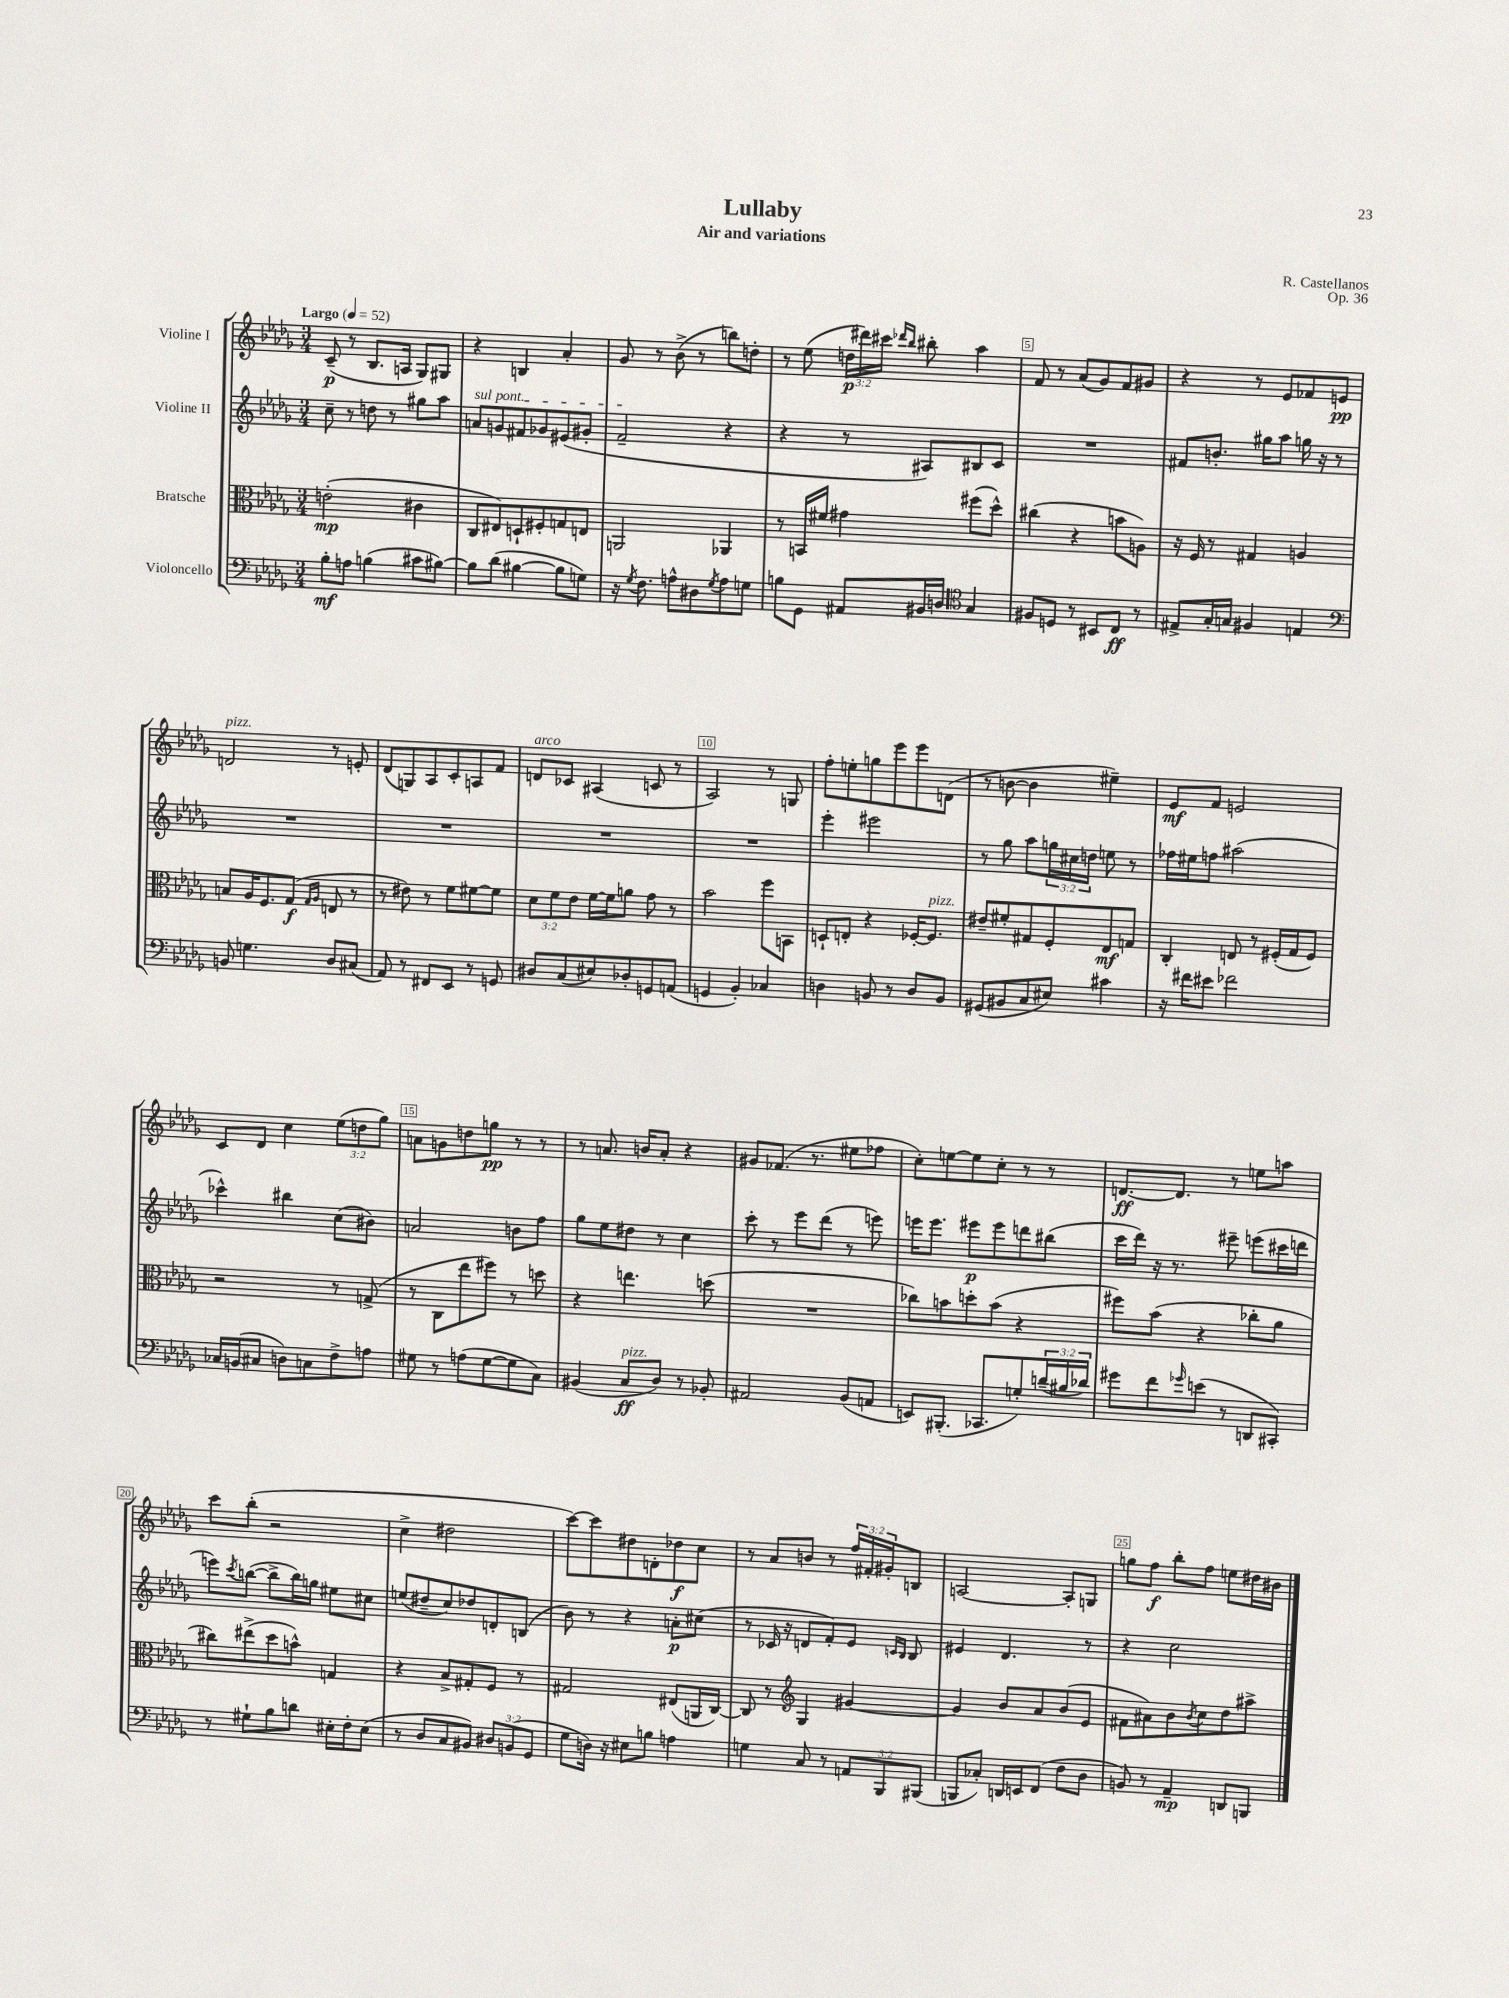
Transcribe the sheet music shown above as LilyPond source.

\header { title = "Lullaby" composer = "R. Castellanos" subtitle = "Air and variations" opus = "Op. 36" }
<<
\new StaffGroup <<
\new Staff = "s0" \with { instrumentName = "Violine I" } {
    \clef treble \key des \major \numericTimeSignature \time 3/4 \override Staff.TupletNumber.text = #tuplet-number::calc-fraction-text \tempo "Largo" 4 = 52
    c'8--\p( r8 bes8. a16 ges8) gis8 |
    r4 b4 aes'4-. |
    ges'8 r8 bes'8->( r8 b''8) d''8-. |
    r8 ees''8( \tuplet 3/2 { d''16\p dis'''16) cis'''16 } \grace { des'''16 bes''16 } bis''8-. aes''4 |
    f'8 r8 aes'8( ges'8) f'8 gis'8 |
    r4 r8 ees'8 fes'8 e'8\pp |
    d'2^\markup { \italic "pizz." } r8 e'8-. |
    des'8( g8) aes8 c'8-. a8 f'8 |
    d'8^\markup { \italic "arco" } ces'8 ais4( c'8 r8 |
    aes2) r8 g8 |
    f''8-. e''8-. g''8 ees'''8 ees'''8 d'8( |
    r8 b'8~ b'4 eis''4--) |
    ees'8\mf f'8 e'2 |
    c'8 des'8 c''4 \tuplet 3/2 { ees''8( d''8 ges''8) } |
    a'8 g'8 d''8 g''8\pp r8 r8 |
    r8 a'8. b'16 a'8-. r4 |
    gis'8 fes'8.( r8. eis''8 fes''8 |
    c''8-.) e''8~ e''8 c''8-. r8 r8 |
    d'8.~\ff d'8. r8 e''8 a''8 |
    c'''8 bes''8-.( r2 |
    c''4-> dis''2 |
    c'''8~) c'''8 dis''8 d'8-. des''8\f c''8 |
    r8 aes'8 b'8 r8 \tuplet 3/2 { f''16 fis'16-. gis'16-. } b8 |
    a2~ a8-. g8 |
    g''8 f''8\f bes''8-. f''8 e''8 dis''16 bis'16 \bar "|." |
}
\new Staff = "s1" \with { instrumentName = "Violine II" } {
    \clef treble \key des \major \numericTimeSignature \time 3/4 \override Staff.TupletNumber.text = #tuplet-number::calc-fraction-text
    c''8-- r8 d''8 r8 gis''8 aes''8 |
    \once \override TextSpanner.bound-details.left.text = \markup { \italic "sul pont." } a'8\startTextSpan g'8 fis'8 ges'8 eis'8( gis'8-. |
    f'2--\stopTextSpan r4 |
    r4 r8 ais8) bis8 c'8 |
    R2. |
    fis'8 b'8.-. gis''16 aes''8 g''16 r16 r8 |
    R2. |
    R2. |
    R2. |
    R2. |
    ees'''4-. eis'''2 |
    r8 ges''8 aes''8 \tuplet 3/2 { g''16 cis''16 d''16 } e''8 r8 |
    fes''16 eis''16 f''8 ais''2( |
    ces'''4-^) bis''4 c''8( bis'8) |
    a'2 b'8 f''8 |
    ges''8 ees''8 dis''8 r8 c''4 |
    c'''8-. r8 ees'''8 des'''8( r8 e'''8) |
    e'''16 e'''8. eis'''8\p eis'''8 d'''8 bis''8( |
    c'''16 des'''16) r16 r8. eis'''8-- e'''8( cis'''16 d'''16 |
    e'''8) \acciaccatura { c'''8 } b''8~( b''8-> b''16) g''16 eis''8 cis''8 |
    e''8( dis''8-- c''8) des''8 d'8-. b8( |
    bes'8) r8 r4 a'8-.\p cis''8( |
    r8 ces'16 r16 d'8 f'8-.) ees'8 \grace { c'16 bes16 } bes8 |
    eis'4 des'4. r8 |
    r4 c''2 \bar "|." |
}
\new Staff = "s2" \with { instrumentName = "Bratsche" } {
    \clef alto \key des \major \numericTimeSignature \time 3/4 \override Staff.TupletNumber.text = #tuplet-number::calc-fraction-text
    e'2-.\mp( cis'4 |
    c8 eis8) d8-! fis8-. g8 e8 |
    a,2 aes,4 |
    r8 b,16 fis'16 gis'4 fis''8( des''8-^) |
    cis''4( r4 b'8 a8) |
    r16 f16 r8 gis4 a4 |
    b8 aes16 f8. ges8\f( \grace { ges16 aes16 } e8 r8 |
    r8 eis'8) r8 f'8 fis'8~ fis'8 |
    \tuplet 3/2 { des'8 f'8 ees'8 } f'16~ f'16 a'8 ges'8 r8 |
    bes'2 f''8 b,8 |
    d8-! e8-. r4 fes16~-. fes8.^\markup { \italic "pizz." } |
    eis'8-- fis'8-. gis8 f8-. ees8\mf g8 |
    c4-. e8 r8 fis16-.( ges16 fis8) |
    r2 r8 g8->( |
    r8 c8 ees''8 fis''8) r8 d''8 |
    r4 e''4. d''8( |
    R2. |
    ces''8) b'8 d''8-. b'8( r4 |
    fis''8) bes'8( r4 ces''8-. aes'8 |
    cis''8) eis''8->( des''8 b'8-^) g4 |
    r4 bes8-> gis8-. f8 r8 |
    gis2 eis8( a,16 c16~) |
    c8 r8 \clef treble ges4 gis'4~ |
    gis'4 bes'8 aes'8 bes'8( ees'8 |
    fis'8 ais'8) bes'8 \acciaccatura { bes'8 } c''8 des''8 ais''8-> \bar "|." |
}
\new Staff = "s3" \with { instrumentName = "Violoncello" } {
    \clef bass \key des \major \numericTimeSignature \time 3/4 \override Staff.TupletNumber.text = #tuplet-number::calc-fraction-text
    bes8-.\mf a8 b4( cis'8 bis8~) |
    bis8 des'8( bis4~ bis8 g8) |
    r16 \acciaccatura { ges8 } f8. a8-^ dis8 \acciaccatura { ges8 } a8 g8 |
    b8 ges,8 ais,8 bis,16 d16 \clef tenor ges4 |
    fis8 d8 r8 bis,8 c8\ff r8 |
    eis8-> ges16-. g16 fis4 e4 |
    \clef bass b,8 g4. des8 cis8( |
    aes,8) r8 fis,8 ees,8 r8 g,8 |
    dis8 c8( eis8) des8-. g,8 a,8( |
    g,4 bes,4-.) ces4 |
    d4 b,8 r8 d8 b,8 |
    gis,8( bis,8 c8 eis8) cis'4 |
    r16 fis'16 eis'8 fes'2 |
    ces16 b,16( cis8 d8) c8 f8-> a8 |
    gis8 r8 a8( gis8~ gis8 c8) |
    bis,4( c8\ff^\markup { \italic "pizz." } des8) r8 bes,8-. |
    ais,2 bes,8( a,8 |
    e,8) bis,,8.-.( ces,8. g8-.) \tuplet 3/2 { d'16--( bis16 des'16) } |
    gis'8 f'8 \grace { ges'16 } e'8( r8 d,8 cis,8-.) |
    r8 gis8-! bes8 d'8 eis16-. f16-. eis8( |
    r8 des8 c8 bis,8) \tuplet 3/2 { dis8 b,8( ges,8 } |
    ges8 d16) r16 eis8 b8 a4 |
    g4 c8 r8 \tuplet 3/2 { a,8 bes,,8 bis,,8( } |
    b,,8 ces8-.) d,16 e,16 f,8( f8 des8 |
    b,8) r8 aes,4--\mp d,8 b,,8 \bar "|." |
}
>>
>>
\layout { \context { \Score \override BarNumber.break-visibility = ##(#f #t #t) barNumberVisibility = #(every-nth-bar-number-visible 5) \override BarNumber.stencil = #(make-stencil-boxer 0.1 0.3 ly:text-interface::print) } }
